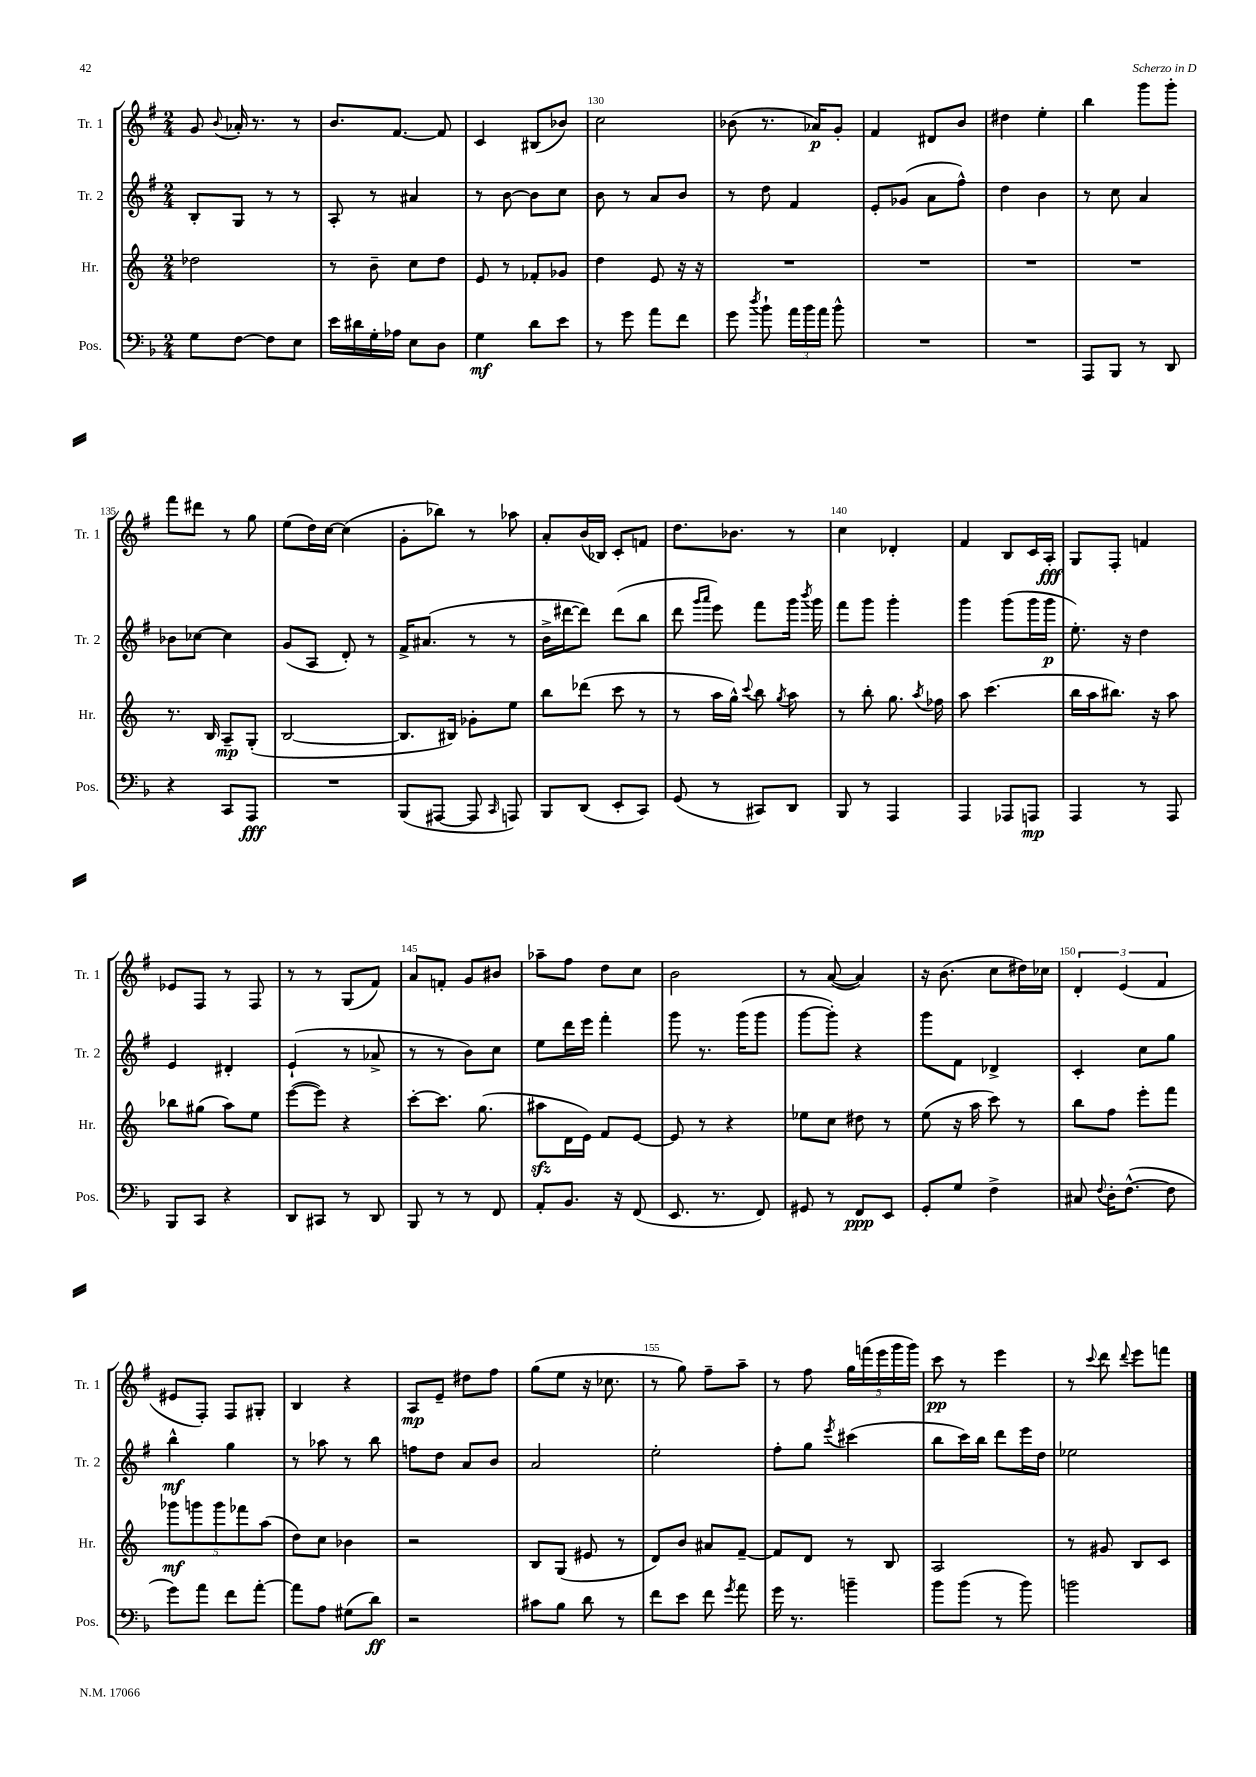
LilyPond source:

<<
\new StaffGroup <<
\new Staff = "s0" \with { instrumentName = "Tr. 1" shortInstrumentName = "Tr. 1" } {
    \clef treble \key g \major \numericTimeSignature \time 2/4
    \autoBeamOff g'8 \appoggiatura { b'8 } aes'16-. r8. r8 |
    b'8.[ fis'8.]~ fis'8 |
    c'4 bis8[( bes'8]) |
    c''2 |
    bes'8( r8. aes'16[\p) g'8]-. |
    fis'4 dis'8[ b'8] |
    dis''4 e''4-. |
    b''4 g'''8[ g'''8]-. |
    fis'''8[ dis'''8] r8 g''8 |
    e''8[( d''16) c''16]~ c''4( |
    g'8[-. bes''8]) r8 aes''8 |
    a'8[-. b'16( bes16]) c'8[-. f'8] |
    d''8.[ bes'8.] r8 |
    c''4 des'4-. |
    fis'4 b8[ c'16 a16]-.\fff |
    g8[ fis8]-. f'4 |
    ees'8[ fis8] r8 fis8 |
    r8 r8 g8[( fis'8]) |
    a'8[ f'8]-. g'8[ bis'8] |
    aes''8[-- fis''8] d''8[ c''8] |
    b'2 |
    r8 a'8~( a'4) |
    r16 b'8.( c''8[ dis''16) ces''16] |
    \tuplet 3/2 { d'4-. e'4( fis'4 } |
    eis'8[ fis8]-.) fis8[ gis8]-. |
    b4 r4 |
    a8[\mp e'8]-- dis''8[ fis''8] |
    g''8[( e''8] r16 ces''8. |
    r8 g''8) fis''8[-- a''8]-- |
    r8 fis''8 \tuplet 5/4 { g''16[ f'''16( e'''16 g'''16 g'''16]) } |
    c'''8\pp r8 e'''4 |
    r8 \appoggiatura { c'''8 } d'''8 \appoggiatura { d'''8 } e'''8[ f'''8] \bar "|." |
}
\new Staff = "s1" \with { instrumentName = "Tr. 2" shortInstrumentName = "Tr. 2" } {
    \clef treble \key g \major \numericTimeSignature \time 2/4
    \autoBeamOff b8[-. g8] r8 r8 |
    a8-. r8 ais'4 |
    r8 b'8~ b'8[ c''8] |
    b'8 r8 a'8[ b'8] |
    r8 d''8 fis'4 |
    e'8[-. ges'8]( a'8[ fis''8]-^) |
    d''4 b'4 |
    r8 c''8 a'4 |
    bes'8[ ces''8]~ ces''4 |
    g'8[( a8] d'8-.) r8 |
    fis'16[-> ais'8.]( r8 r8 |
    b'16[-> dis'''16~ dis'''8]) dis'''8[( b''8] |
    d'''8 \grace { g'''16[ a'''16] } e'''8) fis'''8[ g'''16] \acciaccatura { b'''8 } g'''16 |
    fis'''8[ g'''8] g'''4-. |
    g'''4 g'''8[( g'''16 g'''16]\p |
    e''8.-.) r16 d''4 |
    e'4 dis'4-. |
    e'4-!( r8 aes'8-> |
    r8 r8 b'8[) c''8] |
    e''8[ d'''16 e'''16] fis'''4-. |
    g'''8 r8. g'''16[( g'''8] |
    g'''8[~ g'''8]-.) r4 |
    g'''8[ fis'8] des'4-> |
    c'4-. c''8[ g''8] |
    b''4-^\mf g''4 |
    r8 aes''8 r8 b''8 |
    f''8[ d''8] a'8[ b'8] |
    a'2 |
    e''2-. |
    fis''8[-. g''8] \acciaccatura { e'''8 } cis'''4( |
    b''8[ c'''16) b''16] d'''8[ e'''16 d''16] |
    ees''2 \bar "|." |
}
\new Staff = "s2" \with { instrumentName = "Hr." shortInstrumentName = "Hr." } {
    \clef treble \key c \major \numericTimeSignature \time 2/4
    \autoBeamOff des''2 |
    r8 b'8-- c''8[ d''8] |
    e'8 r8 fes'8[-. ges'8] |
    d''4 e'8 r16 r16 |
    R2 |
    R2 |
    R2 |
    R2 |
    r8. b16 a8[--\mp g8]-.( |
    b2~ |
    b8.[ bis16]) ges'8[-. e''8] |
    b''8[ des'''8]( c'''8 r8 |
    r8 a''16[ g''16]-^) \appoggiatura { c'''8 } b''8 \acciaccatura { g''8 } a''8 |
    r8 b''8-. g''8. \acciaccatura { a''8 } fes''16 |
    a''8 c'''4.( |
    b''16[ a''16 bis''8.]) r16 a''8 |
    bes''8[ gis''8]( a''8[) e''8] |
    e'''8[~( e'''8]) r4 |
    c'''8[~-. c'''8.] g''8.( |
    ais''8[\sfz d'16 e'16]) f'8[ e'8]~ |
    e'8 r8 r4 |
    ees''8[ c''8] dis''8 r8 |
    e''8( r16 a''16 c'''8) r8 |
    b''8[ f''8] e'''8[-. f'''8] |
    \tuplet 5/4 { ges'''8[\mf g'''8 g'''8 fes'''8 a''8]( } |
    d''8[) c''8] bes'4 |
    r2 |
    b8[ g8]( eis'8 r8 |
    d'8[) b'8] ais'8[ f'8]~-- |
    f'8[ d'8] r8 b8 |
    a2 |
    r8 gis'8 b8[ c'8] \bar "|." |
}
\new Staff = "s3" \with { instrumentName = "Pos." shortInstrumentName = "Pos." } {
    \clef bass \key f \major \numericTimeSignature \time 2/4
    \autoBeamOff g8[ f8]~ f8[ e8] |
    e'16[ dis'16 g16-. aes16] e8[ d8] |
    g4\mf d'8[ e'8] |
    r8 g'8 a'8[ f'8] |
    g'8 \acciaccatura { d''8 } bes'8-! \tuplet 3/2 { a'16[ bes'16 a'16] } bes'8-^ |
    R2 |
    R2 |
    a,,8[ bes,,8] r8 d,8 |
    r4 c,8[ a,,8]\fff |
    R2 |
    bes,,8[( ais,,8]~ ais,,8 \grace { c,16 } a,,8) |
    bes,,8[ d,8]( e,8[-. c,8]) |
    g,8( r8 cis,8[) d,8] |
    bes,,8 r8 a,,4 |
    a,,4 aes,,8[ a,,8]\mp |
    a,,4 r8 a,,8 |
    bes,,8[ c,8] r4 |
    d,8[ cis,8] r8 d,8 |
    bes,,8 r8 r8 f,8 |
    a,8[-. bes,8.] r16 f,8( |
    e,8. r8. f,8) |
    gis,8 r8 f,8[\ppp e,8] |
    g,8[-. g8] f4-> |
    cis8 \appoggiatura { f8 } d16[-. f8.]~-^( f8 |
    g'8[) a'8] f'8[ a'8]~-. |
    a'8[ a8] gis8[( d'8]\ff) |
    r2 |
    cis'8[ bes8] d'8 r8 |
    f'8[ e'8] f'8 \acciaccatura { g'8 } a'8 |
    g'16 r8. b'4-- |
    bes'8[ bes'8]( r8 bes'8) |
    b'2 \bar "|." |
}
>>
>>
\layout { \context { \Score currentBarNumber = #127 \override BarNumber.break-visibility = ##(#f #t #t) barNumberVisibility = #(every-nth-bar-number-visible 5) } }
